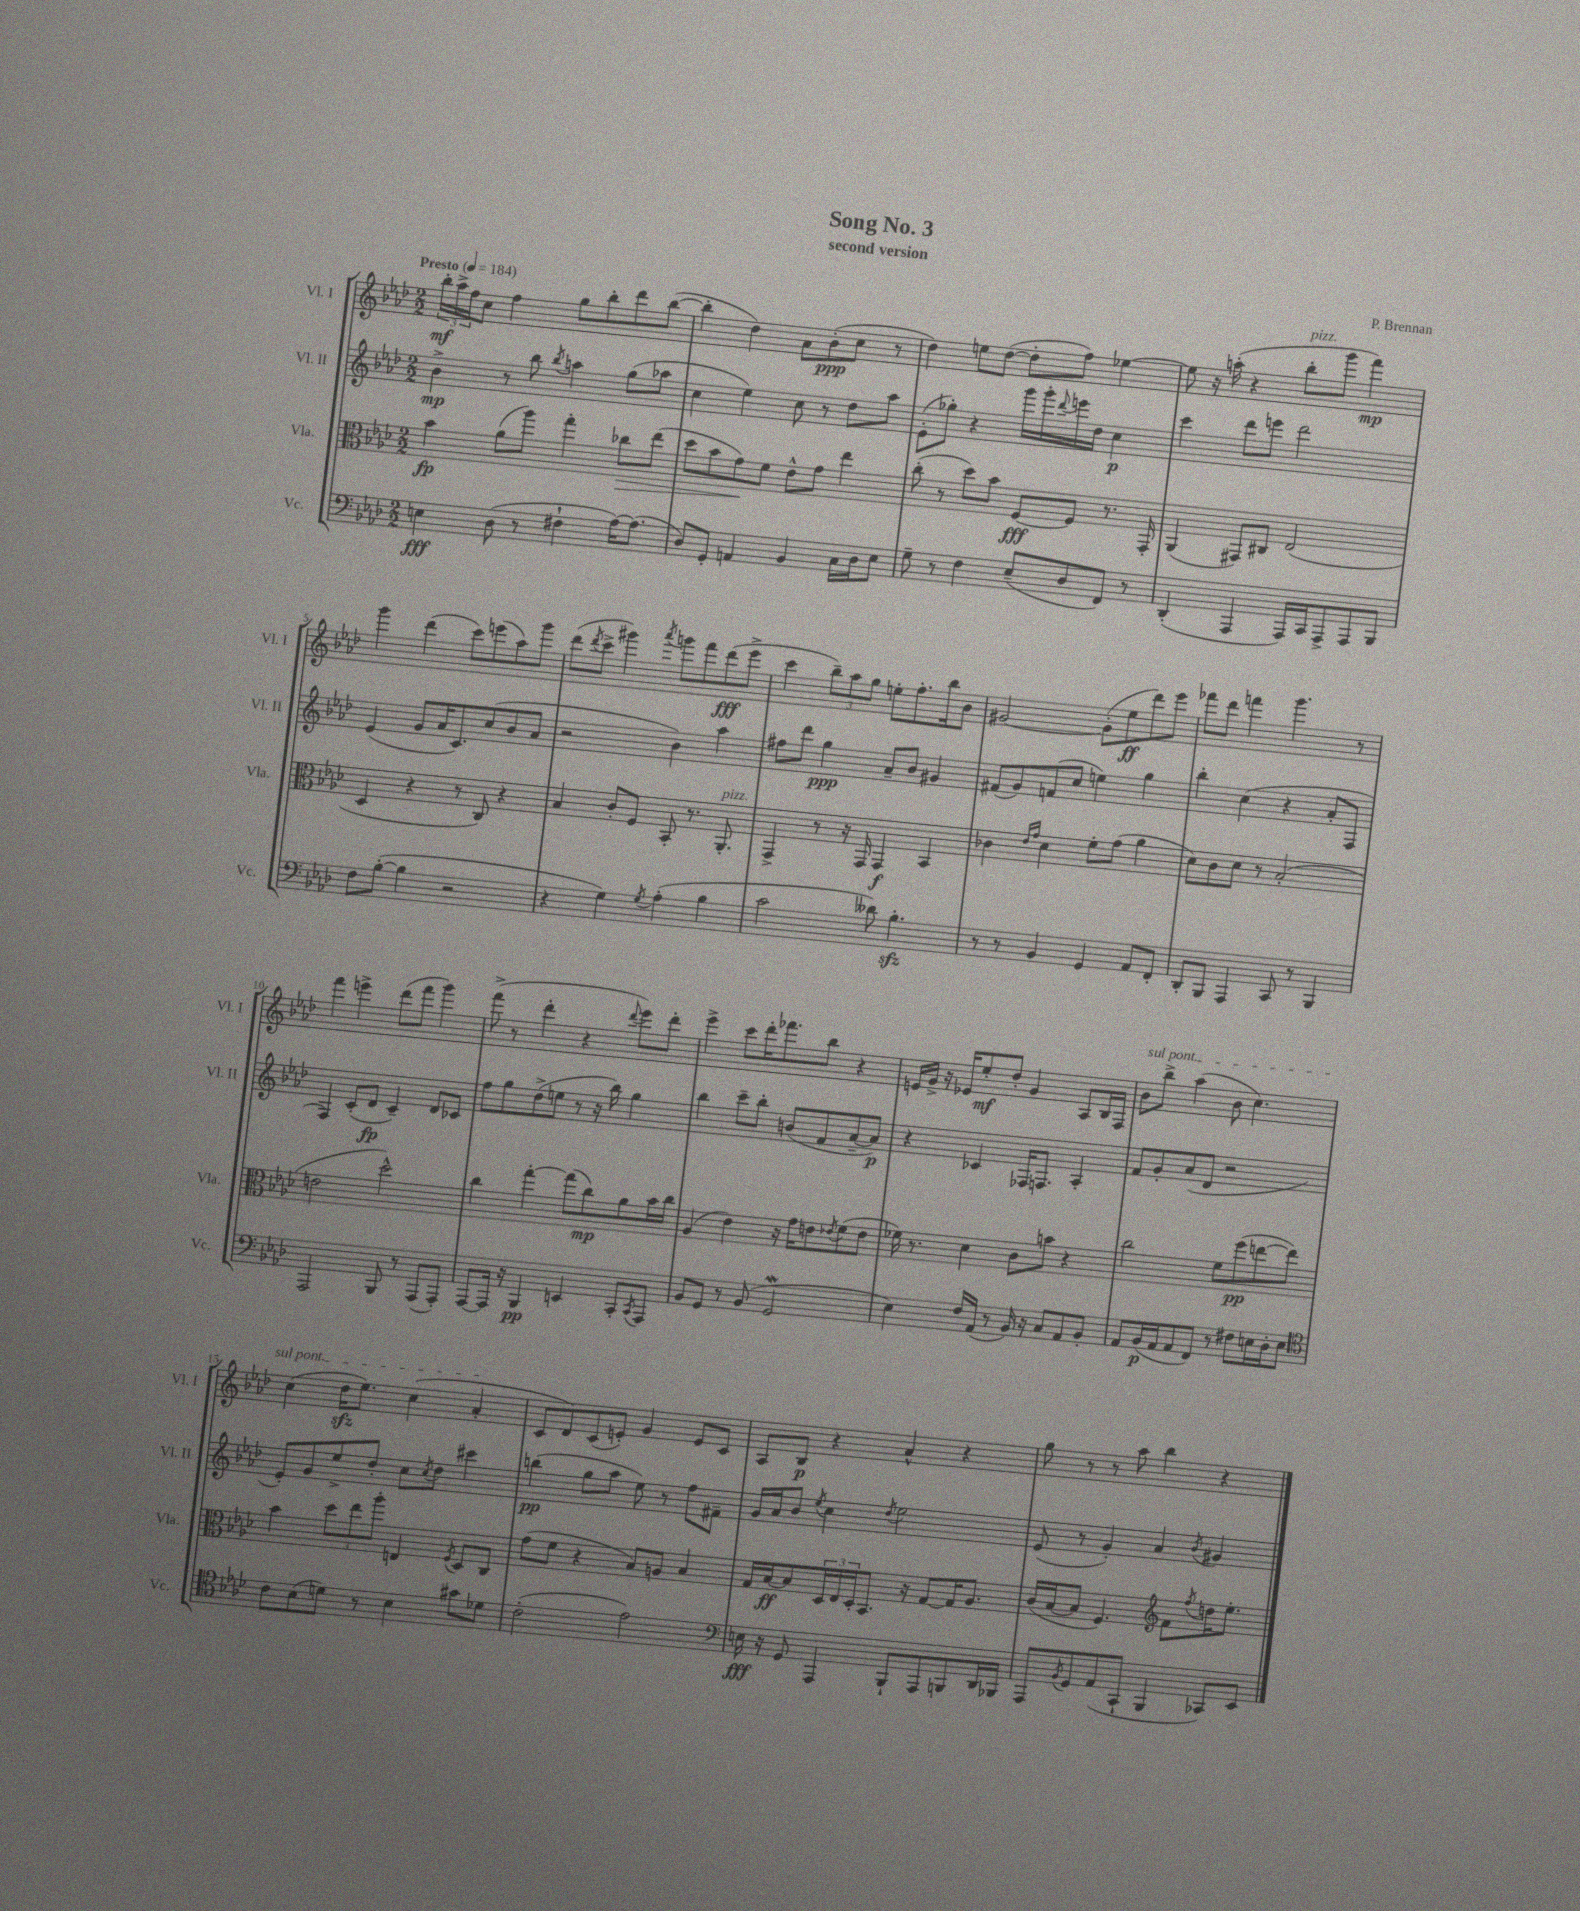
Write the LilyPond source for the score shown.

\header { title = "Song No. 3" composer = "P. Brennan" subtitle = "second version" }
<<
\new StaffGroup <<
\new Staff = "s0" \with { instrumentName = "Vl. I" shortInstrumentName = "Vl. I" } {
    \clef treble \key aes \major \numericTimeSignature \time 2/2 \tempo "Presto" 4 = 184
    \tuplet 3/2 { bes''16-.\mf aes''16-> f''16 } c''8 f''4 g''8 bes''8-. des'''8 bes''8~( |
    bes''4-. des''4) aes'8 bes'8-.\ppp( c''8 r8 |
    des''4) e''8 des''8~( des''8-. f''8) ees''4~ |
    ees''8 r16 a''16-.( r4 bes''8-.^\markup { \italic "pizz." } g'''8 f'''4\mp) |
    g'''4 des'''4( c'''8) e'''8( aes''8) g'''8 |
    des'''8( \acciaccatura { des'''8 } c'''8-> gis'''4) \acciaccatura { aes'''8 } g'''8 f'''8 des'''8\fff( ees'''8-> |
    c'''4 \tuplet 3/2 { bes''8--) aes''8 g''8 } e''8-. f''8.-. bes''16 bes'8 |
    gis'2~ gis'8-.( ees''8\ff des'''8) ees'''8 |
    fes'''8 des'''8 f'''4 g'''4. r8 |
    f'''4 e'''4-> des'''8( f'''8 g'''4) |
    f'''8->( r8 des'''4-. r4 \appoggiatura { des'''8 } ees'''8) des'''8-. |
    ees'''4-> c'''8 des'''16-. fes'''8. bes''8 r4 |
    e'16 g'16-> r16 ees'16 ees''8-.\mf des''8-. g'4 aes8 bes16 f16 |
    \once \override TextSpanner.bound-details.left.text = \markup { \italic "sul pont." } bes'8\startTextSpan bes''8-> aes''4( bes'8 c''4.) |
    c''4( des''16\sfz ees''8.) c''4( aes'4-.\stopTextSpan |
    c'8 des'8) c'8( e'8-.) g'4 e'8 c'8 |
    aes8 bes8\p r4 aes'4-^ r4 |
    g''8 r8 r8 aes''8 bes''4 r4 \bar "|." |
}
\new Staff = "s1" \with { instrumentName = "Vl. II" shortInstrumentName = "Vl. II" } {
    \clef treble \key aes \major \numericTimeSignature \time 2/2
    bes'4->\mp r8 bes''8 \acciaccatura { bes''8 } a''4 g''8( aes''8 |
    c''4 ees''4) c''8 r8 des''8 aes''8 |
    ees'8-.( ges''8-.) r4 g'''16 g'''16-. \appoggiatura { des'''8 } e'''16 des''16 c''4\p |
    c'''4 des'''8 e'''8 des'''2 |
    ees'4( g'8 aes'16 c'8.) c''8( bes'8 aes'8 |
    r2 bes'4) aes''4 |
    fis''8 des'''8 g''4\ppp aes'8-- bes'8 gis'4 |
    fis'8( g'8) f'8( c''8 e''4) g''4 |
    bes''4-. c''4( r4 aes'8-. f8 |
    f4) c'8-.( des'8\fp c'4--) des'8 ces'8 |
    f''8 g''8 des''8->( e''8 r8 r16 bes''16) g''4 |
    bes''4 c'''8-- bes''8-. b'8( f'8 aes'8~-- aes'8\p) |
    r4 ces'4 fes16 f8. aes4-. |
    f'8 g'8-. aes'8( des'8 r2 |
    ees'8-.) g'8 ees''8-> des''8-. c''8 \acciaccatura { c''8 } des''8 cis'''4 |
    b''4\pp( g''8 aes''8 ees''8) r8 f''8 fis'8-- |
    g'16 aes'16 bes'8 \acciaccatura { ees''8 } c''4 \acciaccatura { des''8 } ees''2 |
    ees'8( r8 g'4-.) aes'4 \acciaccatura { bes'8 } gis'4 \bar "|." |
}
\new Staff = "s2" \with { instrumentName = "Vla." shortInstrumentName = "Vla." } {
    \clef alto \key aes \major \numericTimeSignature \time 2/2
    bes'4\fp aes'8( aes''8) g''4-. ces''8\> ees''8( |
    des''8 bes'8 g'8\!) f'8 ees'8-^ g'8 ees''4 |
    c''8-.( r8 des''8) bes'8 f8~\fff f8 r8. g,16-. |
    aes,4( gis,8) cis8 ees2( |
    des4 r4 r8 c8) r4 |
    bes4 c'8-. f8 bes,8-. r8. aes,8.-.^\markup { \italic "pizz." } |
    g,4-> r8 r16 g,16 g,4\f bes,4 |
    ces'4 \grace { ees'16 g'16 } des'4 f'8-. g'8( aes'4 |
    des'8) c'8 des'8 r8 bes2-.( |
    e'2 des''2-^) |
    c''4 g''4~-. g''8( c''8\mp) aes'8 bes'16 c''16 |
    aes4( ees'4) r16 g'16 e'8 \acciaccatura { ees'8 } f'8( ees'8 |
    fes'16) r8. des'4 c'8 b'8 r4 |
    c''2 f'8 f''8\pp( e''8~ e''8) |
    bes'4 \tuplet 3/2 { des''8 ees''8 aes''8-. } e4 \acciaccatura { f8 } des8 c8 |
    g'8( f'8 r4 bes8) a8 bes4 |
    g16 bes16~\ff bes8 \tuplet 3/2 { des16 ees16 des16-. } bes,8. r16 g8~ g16 aes8. |
    c'16( bes16~ bes8 f4.) \clef treble f'8 \acciaccatura { f''8 } d''16 ees''8.-. \bar "|." |
}
\new Staff = "s3" \with { instrumentName = "Vc." shortInstrumentName = "Vc." } {
    \clef bass \key aes \major \numericTimeSignature \time 2/2
    e4\fff des8( r8 fis4-! aes16~) aes8.( |
    des8) g,8-. a,4 bes,4 c16 des16 ees8 |
    g8-- r8 f4 ees8--( des8 f,8) r8 |
    des,4-.( aes,,4 aes,,16) c,16 aes,,8-> aes,,8 bes,,8 |
    f8 bes8~-.( bes4 r2 |
    r4 g4) \acciaccatura { g8 } aes4-.( bes4 |
    c'2 deses'8) bes4.-.\sfz |
    r8 r8 bes,4 g,4 aes,8 f,8-. |
    des,8-. bes,,8 aes,,4 c,8 r8 bes,,4 |
    aes,,2 bes,,8 r8 aes,,8( aes,,8-.) |
    aes,,8~ aes,,16 r16 bes,,4\pp e,4 c,8-. \acciaccatura { c,8 } aes,,8 |
    bes,8 g,8 r8 bes,8( g,2\mordent |
    ees4) f16 aes,16( r8 bes,16) r16 c8 aes,8 bes,8-. |
    aes,8 bes,16\p( aes,16 aes,8 f,8) r8 fis8 e16 des16-. e8 |
    \clef tenor c'8 bes8( d'8) r8 bes4 gis'8 des'8 |
    c'2-.( ees'2) |
    \clef bass e16\fff r16 g,8 aes,,4 bes,,8-! aes,,8 b,,8 des,16 bes,,16 |
    aes,,8 \acciaccatura { bes,8 } g,8 aes,8( c,8-! bes,,4 ces,8) ees,8 \bar "|." |
}
>>
>>
